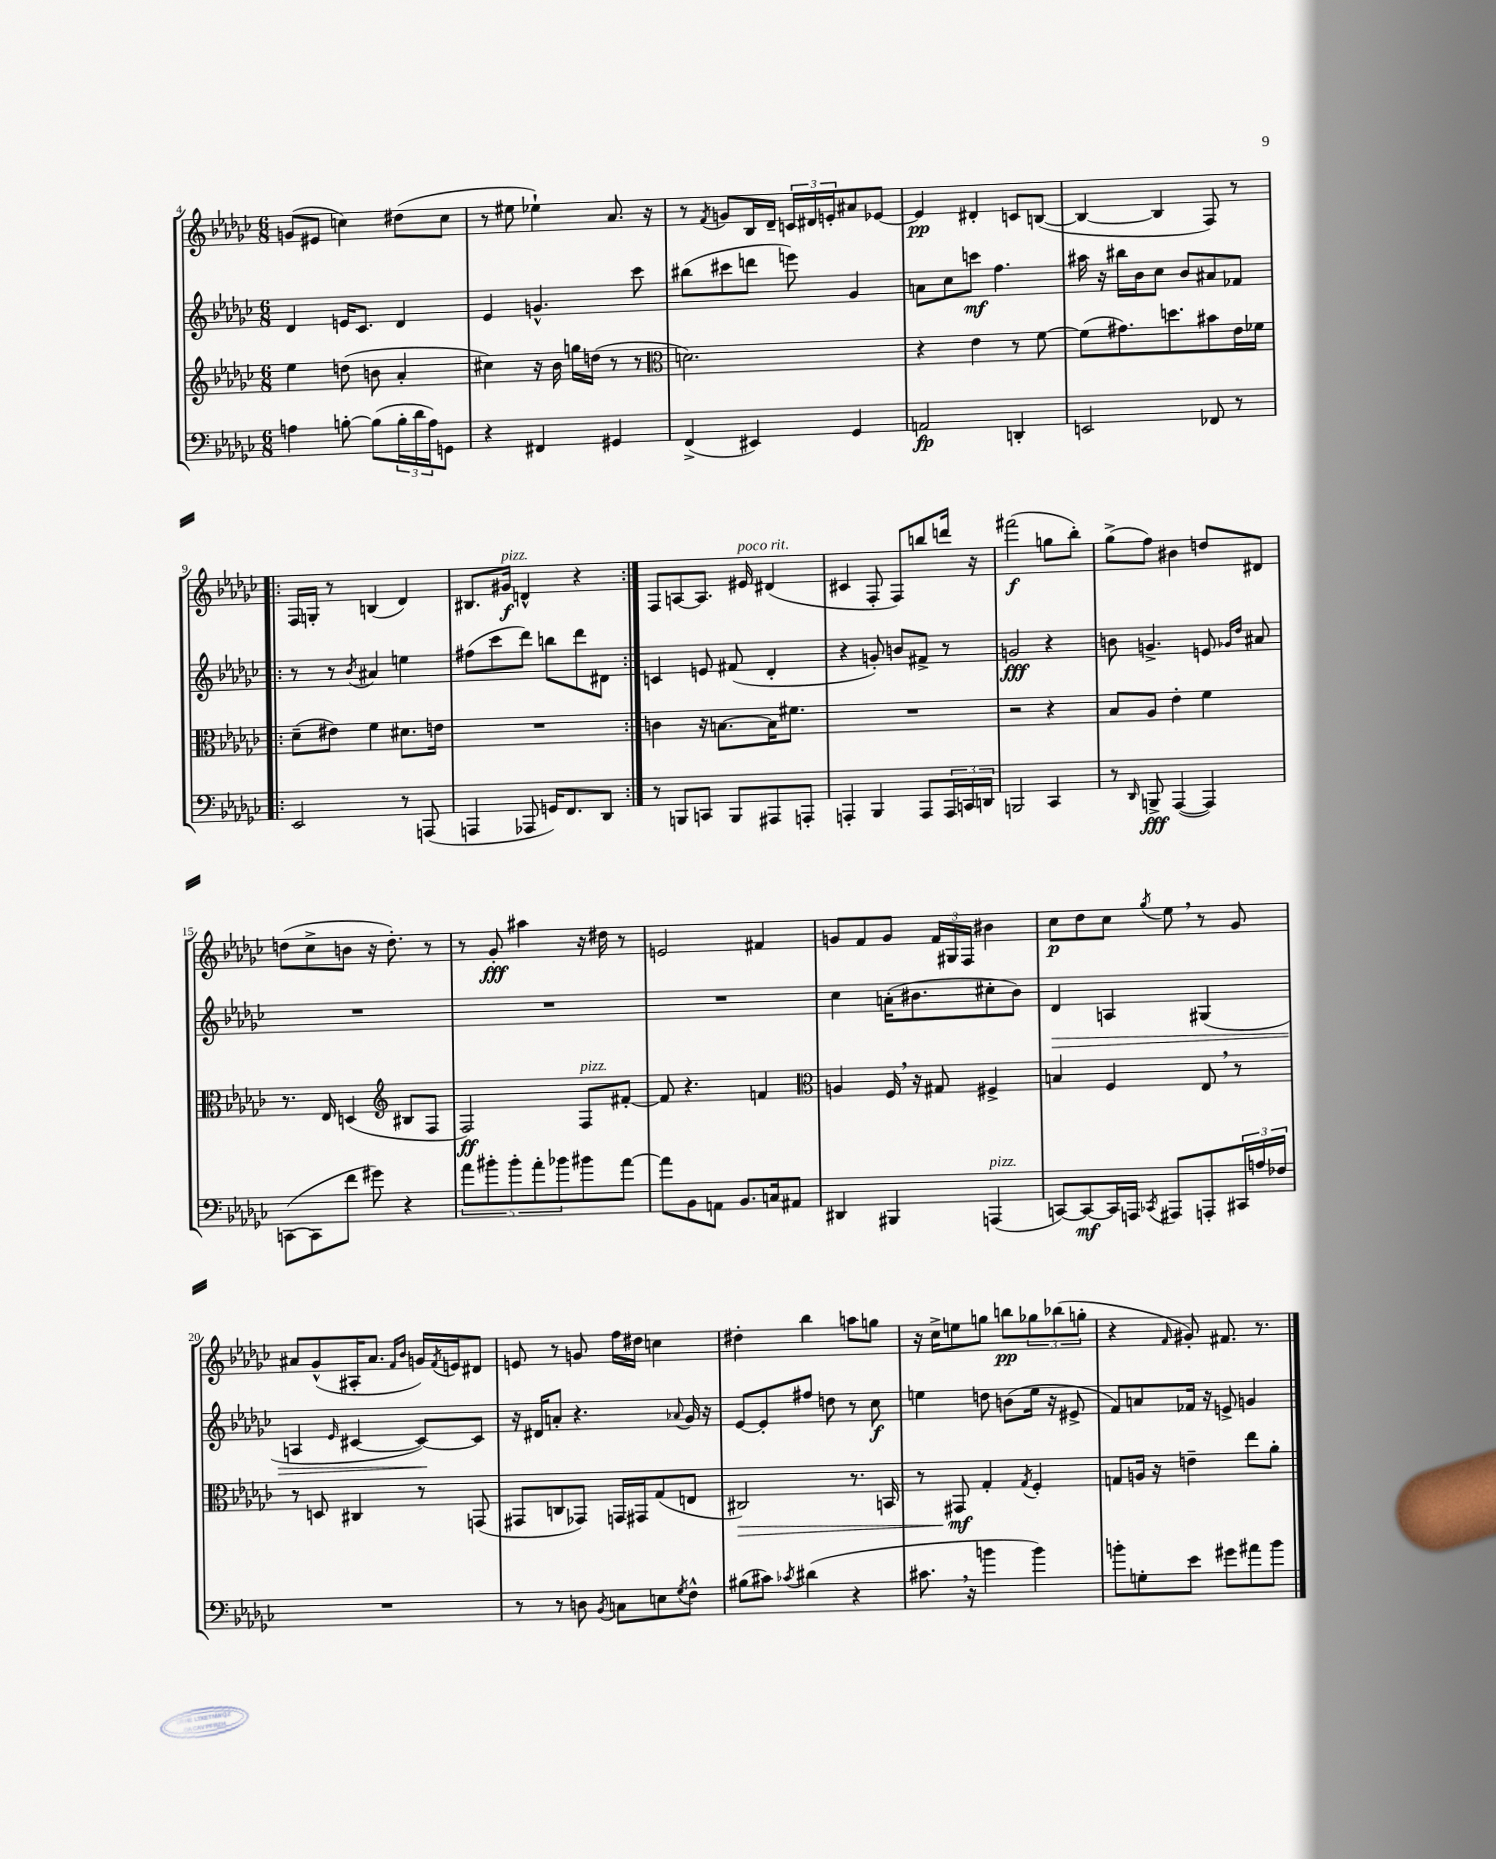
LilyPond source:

<<
\new StaffGroup <<
\new Staff = "s0" {
    \clef treble \key ges \major \numericTimeSignature \time 6/8
    g'8( eis'8 c''4) dis''8( c''8 |
    r8 eis''8 ees''4-!) aes'8. r16 |
    r8 \acciaccatura { f'8 } g'8 bes16 des'16-- \tuplet 3/2 { c'16 dis'16 e'16-. } ais'8 ees'8~ |
    ees'4\pp dis'4-. c'8 b8~( |
    b4~ b4 f8) r8 |
    \repeat volta 2 { f16 g16-. r8 b4( des'4) |
    bis8. gis'16\f^\markup { \italic "pizz." } d'4-^ r4 | }
    f8 a8~ a8. eis'16^\markup { \italic "poco rit." } dis'4( |
    cis'4 f8-. f8) b''8 d'''16 r16 |
    fis'''2\f( g''8 bes''8-.) |
    ges''8->( f''8) bis'4 d''8 dis'8 |
    d''8( ces''8-> b'8 r16 d''8.-.) r8 |
    r8 ges'8-.\fff ais''4 r16 dis''16 r8 |
    e'2 fis'4 |
    g'8 f'8 g'8 \tuplet 3/2 { f'16 gis16 f16 } bis'4 |
    ces''8\p des''8 ces''8 \acciaccatura { ges''8 } ees''8 \breathe r8 ges'8 |
    ais'8 ges'8-^( ais16-. ais'8. \grace { f'16 bes'16 } g'16) \acciaccatura { f'8 } e'16 dis'8 |
    e'8 r8 g'8 f''16 dis''16 c''4 |
    dis''4-. bes''4 a''8 g''8 |
    r16 ces''16-> e''8 g''8 b''8\pp \tuplet 3/2 { ges''8 bes''8( g''8-. } |
    r4 \grace { f'16 } gis'8-.) fis'8. r8. \bar "|." |
}
\new Staff = "s1" {
    \clef treble \key ges \major \numericTimeSignature \time 6/8
    des'4 e'16 ces'8. des'4 |
    ees'4 g'4.-^ ces'''8 |
    bis''8( cis'''8 d'''8 e'''8) ges'4 |
    a'8 ces''8 c'''8\mf f''4. |
    ais''16 r16 bis''16 bes'16 ces''8 bes'8 ais'8 fes'8 |
    \repeat volta 2 { r8 r8 \acciaccatura { bes'8 } ais'4 e''4 |
    fis''8( ces'''8 des'''8) b''8 des'''8 dis'8 | }
    c'4 e'8 fis'8( des'4-. |
    r4 g'8-.) b'8 fis'8-> r8 |
    g'2\fff r4 |
    b'8 g'4.-> e'8 \grace { ges'16 des''16 } ais'8 |
    R2. |
    R2. |
    R2. |
    ces''4 a'16-.( bis'8. cis''8-. bis'8) |
    des'4\> a4 gis4( |
    a4 \grace { ees'16 } cis'4~ cis'8~\!) cis'8 |
    r16 dis'16 a'8-. r4. \appoggiatura { aes'8 } ges'16 r16 |
    ees'8~ ees'8-. fis''8 d''8 r8 ces''8\f |
    e''4 d''8 b'8( e''16 r16 eis'8-> |
    f'8) a'8 fes'16 r16 e'8-> g'4 \bar "|." |
}
\new Staff = "s2" {
    \clef treble \key ges \major \numericTimeSignature \time 6/8
    ees''4 d''8( b'8 aes'4-. |
    cis''4) r16 bes'16 g''16 d''16( r8 r8 |
    \clef alto d'2.) |
    r4 ees'4 r8 f'8~ |
    f'8( gis'8.) d''8. bis'8 ees'16 fes'16 |
    \repeat volta 2 { des'8--( eis'8) f'4 dis'8. e'16 |
    R2. | }
    c'4 r16 b8.~ b16 fis'8. |
    R2. |
    r2 r4 |
    bes8 aes8 ees'4-. f'4 |
    r8. ees16 d4( \clef treble bis8 f8 |
    f2\ff) f8^\markup { \italic "pizz." } fis'8~-. |
    fis'8 r4. f'4 |
    \clef alto a4 f16 \breathe r16 gis8 fis4-> |
    b4 f4 ees8 \breathe r8 |
    r8 d8 cis4 r8 g,8( |
    gis,8 c8 ges,8) g,16 gis,16 ges8( e8 |
    cis2\>) r8. b,16 |
    r8 gis,8\mf\! ges4-. \acciaccatura { ges8 } f4-. |
    g8 a16 r16 e'4-- ees''8 aes'8-. \bar "|." |
}
\new Staff = "s3" {
    \clef bass \key ges \major \numericTimeSignature \time 6/8
    a4 b8~-. b8( \tuplet 3/2 { b16-. des'16 a16) } g,8 |
    r4 fis,4 gis,4 |
    f,4->( eis,4) ges,4 |
    a,2\fp d,4-. |
    e,2 fes,8 r8 |
    \repeat volta 2 { ees,2 r8 a,,8( |
    a,,4 aes,,8 g,16) f,8. des,8 | }
    r8 b,,8 c,8 b,,8 ais,,8 a,,8-. |
    a,,4-. bes,,4 a,,8 \tuplet 3/2 { a,,16 c,16 d,16 } |
    b,,2 ces,4 |
    r8 \grace { des,16 } b,,8->\fff aes,,4~( aes,,4) |
    c,8~( c,8 f'8 gis'8) r4 |
    \tuplet 5/4 { aes'8 bis'8-. bis'8-. aes'8-. bes'8 } bis'8 aes'8~ |
    aes'8 bes,8 a,8 bes,8. c16 ais,8 |
    dis,4 bis,,4 a,,4^\markup { \italic "pizz." }( |
    c,8~) c,8~\mf c,16 a,,16 \acciaccatura { ces,8 } ais,,8 a,,8-. \tuplet 3/2 { cis,16 a16 fes16 } |
    R2. |
    r8 r8 d8 \acciaccatura { bes,8 } c8 e8 \acciaccatura { ges8 } f8-^ |
    bis8( cis'8) \acciaccatura { ces'8 } dis'4( r4 |
    cis'8. \breathe r16 b'4 b'4) |
    b'8-. g8-. ees'8 gis'8 ais'8 b'8 \bar "|." |
}
>>
>>
\layout { \context { \Score currentBarNumber = #4 } }
